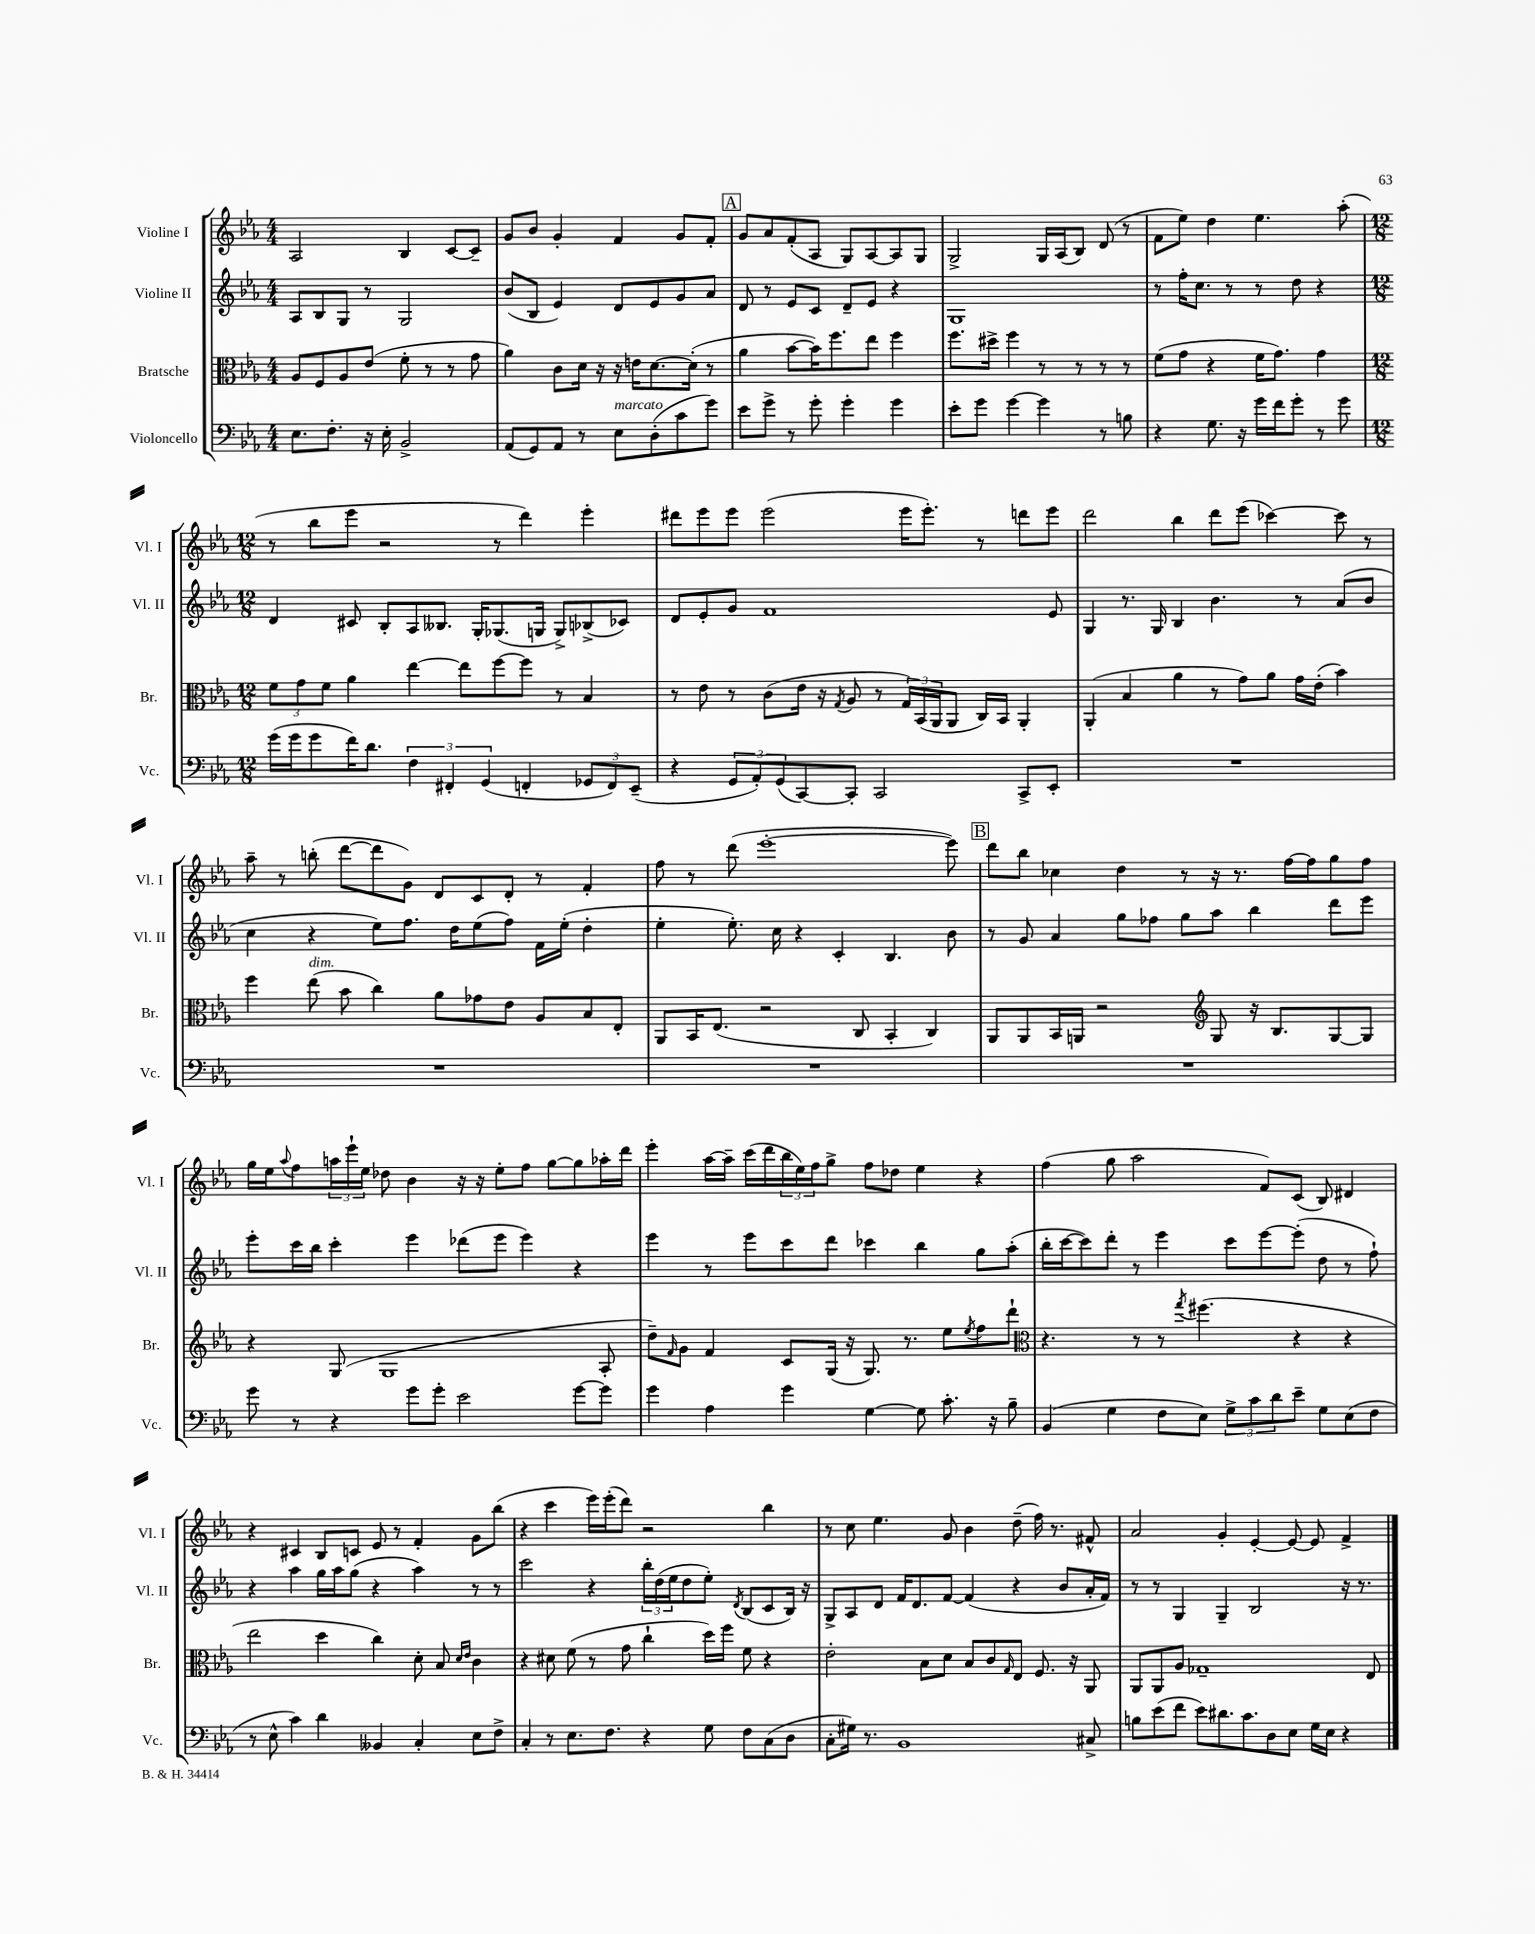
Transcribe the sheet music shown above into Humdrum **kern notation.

**kern	**kern	**kern	**kern
*staff4	*staff3	*staff2	*staff1
*clefF4	*clefC3	*clefG2	*clefG2
*k[b-e-a-]	*k[b-e-a-]	*k[b-e-a-]	*k[b-e-a-]
*M4/4	*M4/4	*M4/4	*M4/4
8.E-\L	8A-/L	8A-/L	2A-/
.	8F/	8B-/	.
8.F'\J	.	.	.
.	8A-/	8G/J	.
16r	(8e-/J	8r	.
16E-'\	.	.	.
2BB-^/	8f'\	2G/	4B-/
.	8r	.	.
.	8r	.	[8c/L
.	8g\	.	8c~/]J
=	=	=	=
(8AA-/L	4a-\)	(8b-/L	8g/L
8GG/)	.	8B-/J	8b-/J
8AA-/J	8c\L	4e-/)	4g'/
8r	16d\Jk	.	.
.	16r	.	.
8E-\L	16r	8d/L	4f/
.	16e\LK	.	.
(8D'\	[8.d\	8e-/	.
8c\	.	8g/	8g/L
.	(16d'\]Jk	.	.
8g\J)	8r	8a-/J	8f'/J
=	=	=	=
8e-\L	4a-\	8d/	8g/L
8g^\J	.	8r	8a-/
8r	[8b-\L	8e-/L	(8f'/
8g'\	16b-\]K)	8c/J	8A-/J
.	8.ff\	.	.
4g'\	.	8d~/L	8G/L)
.	8ee-\J	8e-/J	[8A-/
4g\	4ff\	4r	8A-/]
.	.	.	8G/J
=	=	=	=
8e-'\L	8.ff\L	1G	2G^/
8g\J	.	.	.
.	16dd#^\Jk	.	.
[4g\	4ff\	.	.
4g\]	8r	.	16G/LL
.	.	.	(16A-/J
.	8r	.	8B-/J)
8r	8r	.	(8d/
8B\	8r	.	8r
=	=	=	=
4r	(8f\L	8r	8f\L
.	8g\J	16ff'\LK	8ee-\J)
.	.	8.cc\J	.
8.G\	4r	.	4dd\
.	.	8r	.
16r	.	.	.
16g\LL	16f\LK	8r	4.ee-\
16f\J	8.g\J)	.	.
8g'\J	.	8dd\	.
8r	4g\	4r	.
8g\	.	.	(8aa-'\
=	=	=	=
*M12/8	*M12/8	*M12/8	*M12/8
(16g\LL	12f\L	4d/	8r
16g\J	.	.	.
.	12g\	.	.
8g\	.	.	8bb-\L
.	12f\J	.	.
16f\K)	4a-\	8c#/	8eee-\J
8.d\J	.	.	.
.	.	8B-'/L	2r
6F\	[4ee-\	8A-/	.
.	.	8.B--/J	.
6FF#'/	.	.	.
.	8ee-\]L	.	.
.	.	16G'/LK	.
(6GG/	.	.	.
.	[8ff\	(8.G-/	8r
4FF'/	8ff\]J	.	4ddd\)
.	.	16G/Jk	.
.	8r	8G^/L)	.
12GG-/L	4B-/	(8B-^/	4eee-'\
12FF/)	.	.	.
.	.	8c-/J)	.
(12EE-~/J	.	.	.
=	=	=	=
4r	8r	8d/L	8ddd#\L
.	8e-\	8e-'/	8eee-\
12GG/L	8r	8g/J	8eee-\J
12AA-'/)	.	.	.
.	(8c\L	1f	(2eee-\
(12GG/	.	.	.
[8CC/)	16e-\Jk	.	.
.	16r	.	.
.	8qG/	.	.
8CC'/]J	8A-/	.	.
2CC/	8r	.	.
.	24G/LL)	.	16eee-\LK
.	(24BB-/	.	.
.	.	.	8.eee-'\J)
.	24AA-/J	.	.
.	8AA-/J	.	.
.	16C/LL)	.	8r
.	16BB-/JJ	.	.
8CC^/L	4AA-'/	.	8ddd\L
8EE-'/J	.	8e-/	8eee-\J
=	=	=	=
1.r	(4AA-'/	4G/	2ddd\
.	4B-/	8.r	.
.	.	16G/	.
.	4a-\	4B-/	4bb-\
.	8r	4.b-\	8ddd\L
.	8g\L)	.	(8eee-\J
.	8a-\J	.	[4ccc-\)
.	16g\LL	8r	.
.	(16e-'\JJ	.	.
.	4b-\)	(8a-/L	8ccc-\]
.	.	8b-/J	8r
=	=	=	=
1.r	4ff\	4cc\	8aa-~\
.	.	.	8r
.	(8ee-\	4r	(8bb'\
.	8b-\	.	[8ddd\L
.	4cc\)	8ee-\L)	8ddd\]
.	.	8.ff\J	8g\J)
.	8a-\L	.	8d/L
.	.	16dd\LK	.
.	8g-\	(8ee-\	8c/
.	8e-\J	8ff\J)	8d'/J
.	8A-/L	16f\LL	8r
.	.	(16ee-'\JJ	.
.	8B-/	4dd'\	4f'/
.	8E-'/J	.	.
=	=	=	=
1.r	8AA-/L	4ee-'\	8ff\
.	16BB-/K	.	8r
.	(8.E-/J	.	.
.	.	8.ee-'\)	(8ddd\
.	2r	.	[1eee-'
.	.	16cc\	.
.	.	4r	.
.	.	4c'/	.
.	8C/	.	.
.	4BB-'/	4.B-/	.
.	4C/)	.	.
.	.	8b-\	8eee-\])
=	=	=	=
1.r	8AA-/L	8r	8ddd\L
.	8AA-/	8g/	8bb-\J
.	16BB-/L	4a-/	4cc-\
.	16AA/JJ	.	.
.	2r	.	.
.	.	8gg\L	4dd\
.	.	8ff-\J	.
.	.	8gg\L	8r
*	*clefG2	*	*
.	8G/	8aa-\J	16r
.	.	.	8.r
.	16r	4bb-\	.
.	8.B-/L	.	.
.	.	.	[16ff\LL
.	.	.	16ff\]J
.	[8G/	8ddd\L	8gg\
.	8G/]J	8eee-\J	8ff\J
=	=	=	=
8g\	4r	8eee-'\L	16gg\LL
.	.	.	16ee-\J
.	.	.	8qqaa-/
8r	.	16ccc\L	8ff\
.	.	16bb-\JJ	.
4r	(8G/	4ccc'\	24aa\L
.	.	.	24eee-`\
.	.	.	24ee-\JJ
.	1G	.	8dd-\
8g\L	.	4eee-\	4b-\
8g'\J	.	.	.
2e-\	.	(8ddd-\L	16r
.	.	.	16r
.	.	8eee-\J	8ee-'\L
.	.	4eee-\)	8ff\J
.	.	.	[8gg\L
[8g\L	.	4r	8gg\]
8g\]J	8A-'/	.	16aa-'\L
.	.	.	16ddd\JJ
=	=	=	=
4g\	8dd~\L)	4eee-\	4eee-'\
.	16qqf/	.	.
.	8g\J	.	.
4A-\	4f/	8r	[16aa-\LL
.	.	.	16aa-~\]JJ
.	.	8eee-\L	(16ccc\LL
.	.	.	16ddd\
4g\	8c/L	8ccc\	24bb-\
.	.	.	24ee-\)
.	.	.	24ff\J
.	(16G/Jk	8ddd\J	8gg^\J
.	16r	.	.
[4G\	8.G/)	4ccc-\	8ff\L
.	.	.	8dd-\J
.	8.r	.	.
8G\]	.	4bb-\	4ee-\
8.c'\	8ee-\L	.	.
.	8qee-/	.	.
.	8ff\	8gg\L	4r
16r	.	.	.
8B-~\	8ddd`\J	(8aa-'\J	.
=	=	=	=
*	*clefC3	*	*
(4BB-/	4.r	16bb-'\LL	(4ff\
.	.	[16ccc\J	.
.	.	8ccc\])	.
4G\	.	8ddd'\J	8gg\
.	8r	8r	2aa-\
8F\L	8r	4eee-\	.
.	8qgg/	.	.
8E-\J)	(4.ff#\	.	.
12G^\L	.	8ccc\L	.
12c\	.	.	.
.	.	[8eee-\	8f/L)
12d\	.	.	.
8e-~\J	4r	(8eee-'\]J	(8c/J
8G\L	.	8dd\	8B-/)
(8E-\	4r	8r	4d#/
8F\J	.	8ff`\)	.
=	=	=	=
8r	2ee-\	4r	4r
8E-^^\	.	.	.
4c\)	.	4aa-\	4c#/
4d\	4dd\	16gg\LL	8B-/L
.	.	16aa-\J	.
.	.	(8gg\J	8c/J
4BB--/	4cc\)	4r	8e-/
.	.	.	8r
4C'/	8d'\	4aa-\)	4f'/
.	8B-/	.	.
.	16qqd/LL	.	.
.	16qqe-/JJ	.	.
8E-\L	4c\	8r	8g\L
8F^\J	.	8r	(8bb-\J
=	=	=	=
4C'/	4r	2ccc\	4r
8r	8d#\	.	4ccc\
8.E-\L	(8f\	.	.
.	8r	4r	16eee-\LL)
8.F\J	.	.	(16eee-'\J
.	8g\	.	8ddd\J)
4r	4cc`\	24bb-'\LL	2r
.	.	(24dd\	.
.	.	24ee-\J	.
.	.	8dd\	.
8G\	16dd\LL)	8ee-'\J)	.
.	16ff\JJ	.	.
.	.	8qd/	.
8F\L	8f\	(8B-/L	.
(8C\	4r	8c/	4bb-\
8D\J	.	16B-/Jk)	.
.	.	16r	.
=	=	=	=
8C'\L	2e-'\	8G^/L	8r
16G#\Jk)	.	8A-/	8cc\
8.r	.	.	.
.	.	8d/J	4.ee-\
1BB-	.	16f/LK	.
.	.	8.d/	.
.	8B-\L	.	.
.	8d\J	[8f/J	8g/
.	8B-/L	(4f/]	4b-\
.	8c/	.	.
.	16qqG/	.	.
.	8E-/J	4r	(8dd~\
.	8.F/	.	16ff\)
.	.	.	8.r
.	.	8b-/L	.
.	16r	.	.
8C#^/	8AA-/	16a-'/L	8f#^^/
.	.	16f/JJ)	.
=	=	=	=
8B\L	8AA-/L	8r	2a-/
(8e-\	8AA-/	8r	.
8f\J	8A-/J	4G/	.
8e-\L)	1G-~	.	.
8.d#\	.	4G~/	4g'/
8.c\	.	.	.
.	.	2B-/	[4e-'/
8D\	.	.	.
8E-\J	.	.	8e-/_
16G\LL	.	.	8e-/]
16E-\JJ	.	.	.
4r	.	16r	4f^/
.	.	8.r	.
.	8E-/	.	.
==	==	==	==
*-	*-	*-	*-
